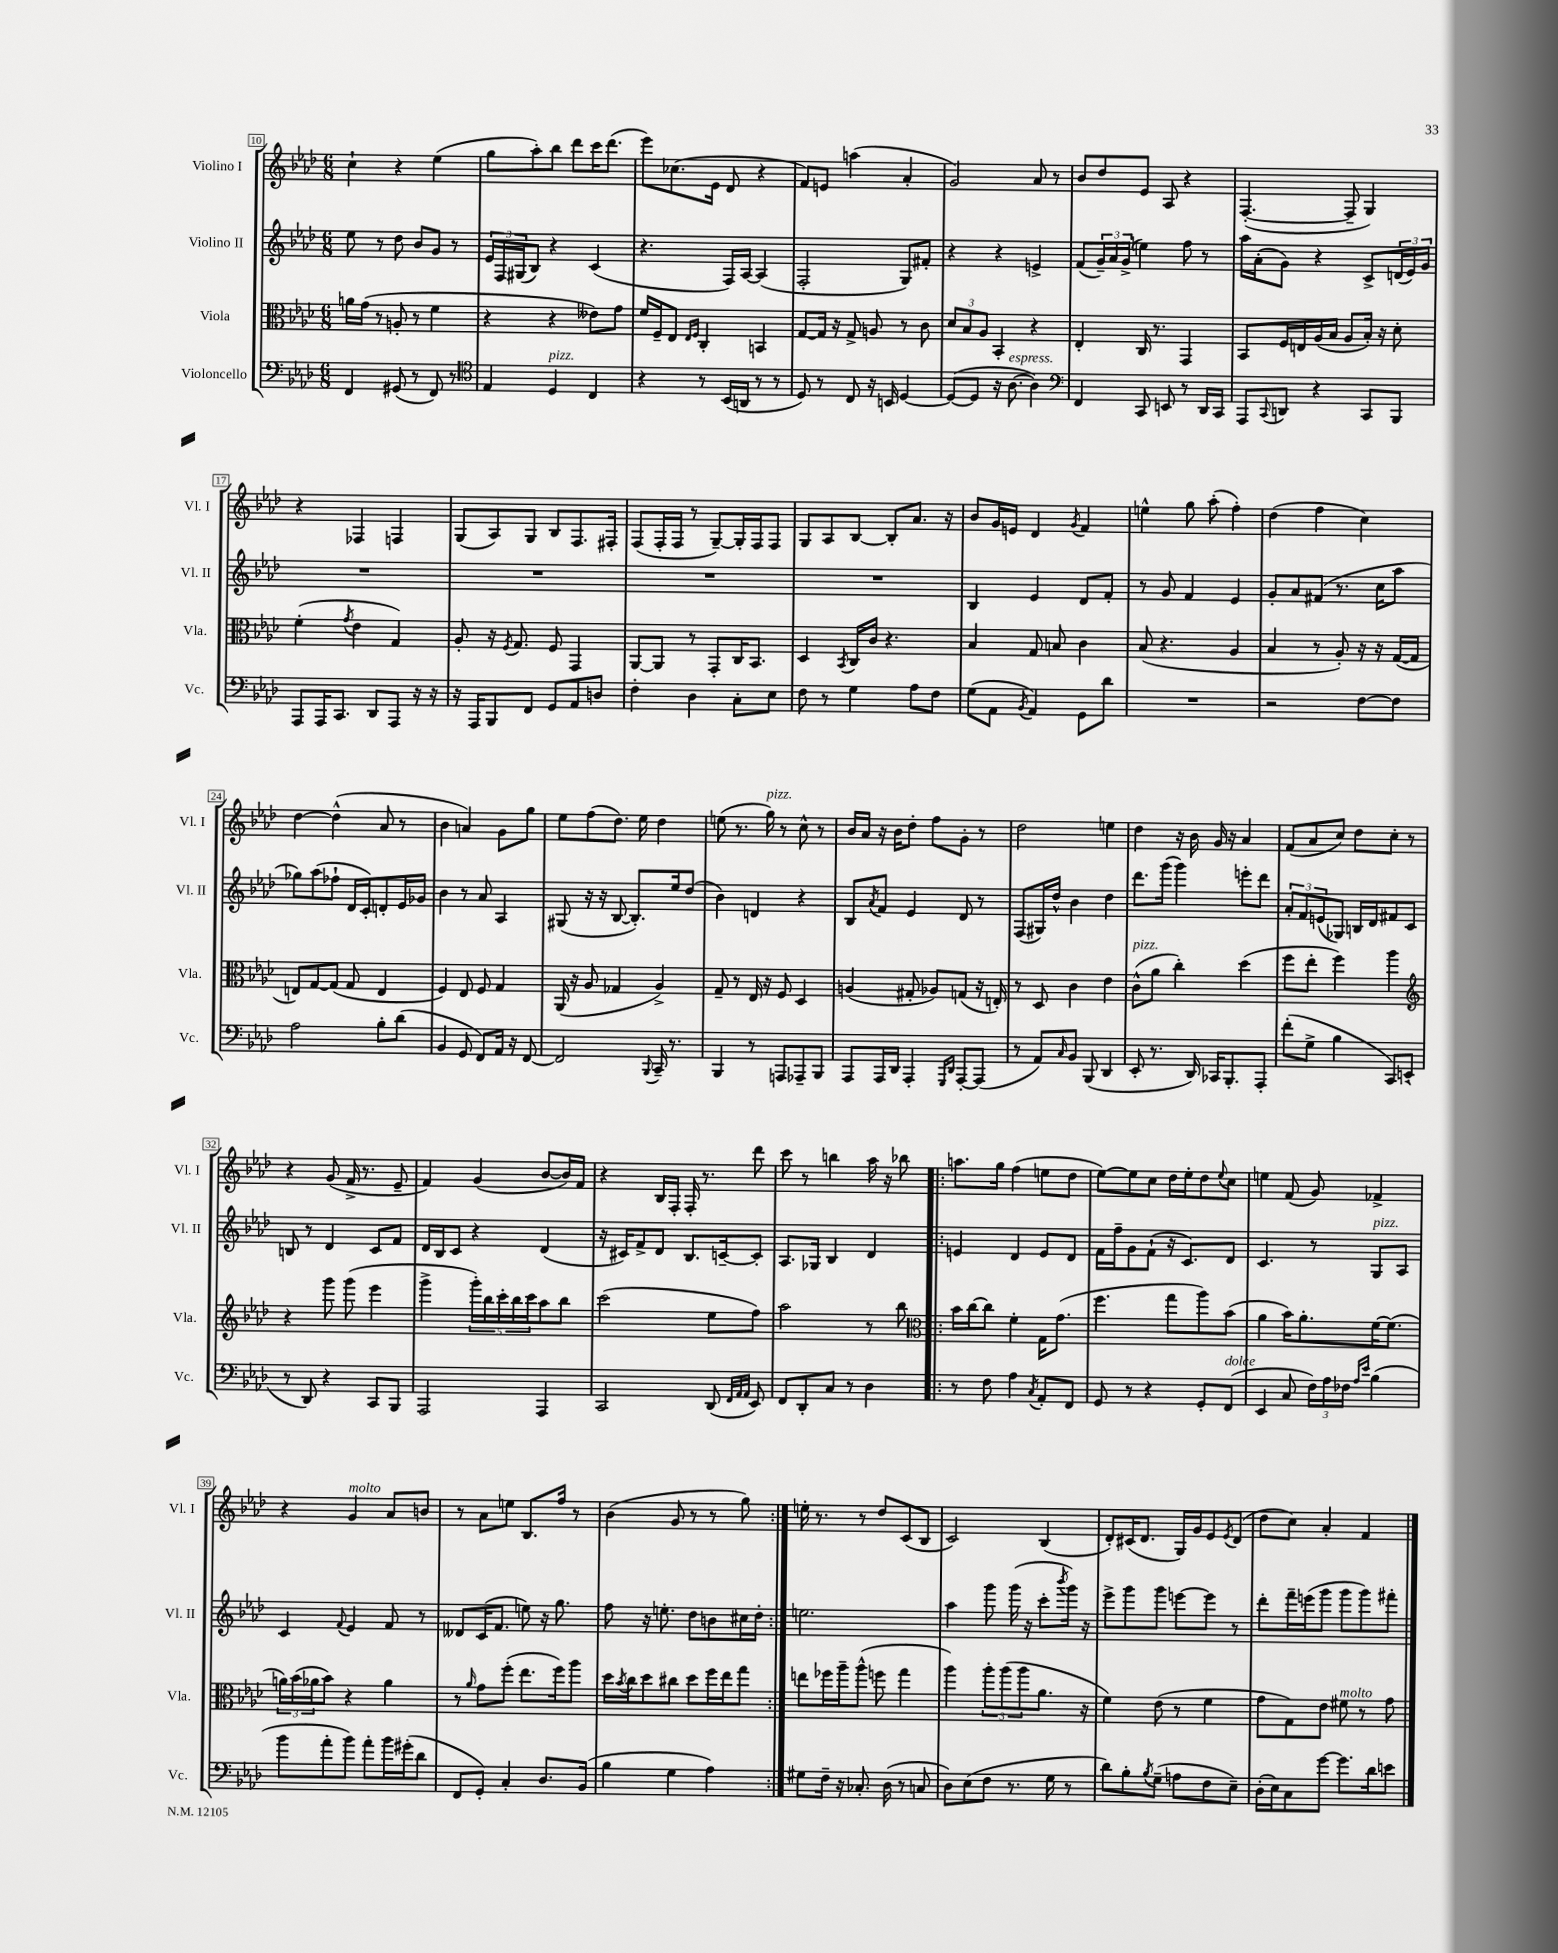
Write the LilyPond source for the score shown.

<<
\new StaffGroup <<
\new Staff = "s0" \with { instrumentName = "Violino I" shortInstrumentName = "Vl. I" } {
    \clef treble \key aes \major \numericTimeSignature \time 6/8
    c''4-! r4 ees''4( |
    g''8 aes''8-.) bes''8 des'''8 c'''16 des'''8.( |
    ees'''8) ces''8.( ees'16 des'8 r4 |
    f'8) e'8 a''4( aes'4-. |
    g'2) aes'8 r8 |
    bes'8 des''8 ees'8 aes8 r4 |
    f4.~-.( f8-- g4) |
    r4 fes4 f4 |
    g8( aes8) g8 bes8 f8. fis16-. |
    f8( f16-. f16 r8 g8~--) g16-. f16 f8 |
    g8 aes8 bes8~ bes8-. aes'8. r16 |
    bes'8 g'16 e'16 des'4 \acciaccatura { g'8 } f'4 |
    e''4-^ g''8 aes''8-.( f''4-.) |
    des''4( f''4 c''4) |
    des''4~ des''4-^( aes'8 r8 |
    bes'4 a'4) g'8 g''8 |
    ees''8 f''8( des''8.) ees''16 des''4 |
    e''8( r8. g''16^\markup { \italic "pizz." }) r8 c''8-^ r8 |
    bes'16 aes'16 r16 bes'16 des''8-. f''8 g'8-. r8 |
    des''2 e''4 |
    des''4 r16 bes'16 g'16 r16 aes'4 |
    f'8( aes'8 c''8) des''8 c''8-. r8 |
    r4 g'8( f'16-> r8. ees'8-- |
    f'4) g'4( bes'8~ bes'16) f'16 |
    r4 bes16 f16-. f16-. r8. des'''8 |
    c'''8 r8 b''4 aes''16 r16 bes''8 |
    \repeat volta 2 { a''8. g''16 f''4( e''8 des''8 |
    ees''8~) ees''8 c''8 des''16 ees''16-. des''8 \appoggiatura { ees''8 } c''8 |
    e''4 f'8( g'8) fes'4-> |
    r4 g'4^\markup { \italic "molto" } aes'8 b'8 |
    r8 aes'8 e''8 bes8. f''16 r8 |
    bes'4( g'8 r8 r8 g''8) | }
    e''16-. r8. r8 des''8 c'8( bes8 |
    c'2) bes4( |
    des'8-.) cis'16( des'8. g16) g'16 ees'8 \acciaccatura { ees'8 } des'8( |
    des''8 c''8) aes'4-. f'4 \bar "|." |
}
\new Staff = "s1" \with { instrumentName = "Violino II" shortInstrumentName = "Vl. II" } {
    \clef treble \key aes \major \numericTimeSignature \time 6/8
    ees''8 r8 des''8 bes'8 g'8 r8 |
    \tuplet 3/2 { ees'16 f16 gis16( } bes8) r4 c'4( |
    r4. f16) aes16~ aes4( |
    f2-. g8) fis'8-. |
    r4 r4 e'4-> |
    f'8( \tuplet 3/2 { g'16--) aes'16 g'16->( } e''4) f''8 r8 |
    aes''16 aes'16-.( g'8) r4 c'8-> \tuplet 3/2 { d'16( ees'16) g'16 } |
    R2. |
    R2. |
    R2. |
    R2. |
    bes4 ees'4 des'8 f'8-. |
    r8 g'8 f'4 ees'4 |
    g'8-. aes'8 fis'8( r8. c''16 aes''8 |
    ges''8) aes''8( fes''8-! des'16 c'16-.) d'8-. ees'16 ges'16 |
    bes'4 r8 aes'8 aes4 |
    gis8( r16 r16 bes8~ bes8.-.) ees''16 des''8( |
    bes'4) d'4 r4 |
    bes8 \acciaccatura { aes'8 } f'8 ees'4 des'8 r8 |
    f8( gis16) des''16-^ bes'4 des''4 |
    des'''8. g'''16( g'''4) e'''8-. des'''8 |
    \tuplet 3/2 { aes'8-. f'8 e'8( } ges8) b16 des'16 fis'8 c'8 |
    b8 r8 des'4 c'8 f'8 |
    des'16 bes16 c'8 r4 des'4( |
    r16 cis'16) f'8-> des'8 bes8. c'16~-- c'8-. |
    aes8. ges16 bes4 des'4 |
    \repeat volta 2 { e'4 des'4 e'8 des'8 |
    f'16 f''16-- g'8 f'8-!( r16 c'8.) des'8 |
    c'4. r8 g8^\markup { \italic "pizz." } aes8 |
    c'4 \appoggiatura { f'8 } ees'4 f'8 r8 |
    deses'8 c'16( f'8. e''8) r16 g''8. |
    f''8 r16 e''8.-. des''8 b'8 cis''16 des''16-. | }
    e''2. |
    aes''4 g'''8 g'''16( r16 c'''8-. \acciaccatura { bes'''8 } g'''16) r16 |
    ees'''8-> g'''8 g'''8 e'''8~ e'''8 r8 |
    des'''8-. f'''16-- e'''16( g'''8 g'''8 g'''8) fis'''8-. \bar "|." |
}
\new Staff = "s2" \with { instrumentName = "Viola" shortInstrumentName = "Vla." } {
    \clef alto \key aes \major \numericTimeSignature \time 6/8
    a'16 g'16( r8 a8-. r8 f'4 |
    r4 r4 eeses'8) g'8 |
    f'16 f16-- ees8 \grace { ees16 f16 } c4-. b,4 |
    g8~ g16 r16 g8-> a8 r8 c'8 |
    \tuplet 3/2 { des'8 bes8 aes8 } bes,4-. r4 |
    ees4-. c16 r8. g,4 |
    bes,8 f16 e16 aes16( bes16 aes8 bes16-.) r16 des'8-. |
    f'4-.( \acciaccatura { g'8 } ees'4 g4) |
    aes8-. r16 \acciaccatura { f8 } g8. f8 g,4 |
    aes,8~ aes,8 r8 g,8-. c16 bes,8. |
    des4 \acciaccatura { bes,8 } c16 c'16 r4. |
    bes4 g8 b8 c'4 |
    bes8( r4. aes4 |
    bes4 r8 aes8-.) r16 r16 g16~( g16 |
    e8) g8~ g8( g8 e4 |
    f4) ees8 f8 g4 |
    aes,16( r16 aes8 ges4 aes4->) |
    g8-- r8 ees16 r16 f8 des4 |
    a4( gis8-. aes8) g8( r16 e16-.) |
    r8 des8 c'4 ees'4 |
    c'8-^^\markup { \italic "pizz." }( aes'8 c''4-.) des''4( |
    f''8 ees''8-. f''4) aes''4 |
    \clef treble r4 g'''8 g'''8( ees'''4 |
    g'''4-> \tuplet 5/4 { g'''16-.) bes''16 c'''16-. bes''16 c'''16 } aes''8 bes''8 |
    c'''2( ees''8 f''8) |
    aes''2 r8 bes''8 |
    \repeat volta 2 { \clef alto bes'16 c''16~ c''8 f'4-. g16 g'8.( |
    f''4. g''8 aes''8) bes'8( |
    aes'4 bes'16) aes'8.-. f'16~ f'8.( |
    \tuplet 3/2 { a'16) bes'16( aes'16 } bes'8) r4 aes'4 |
    r8 \grace { aes'16 } g'8 f''8-.( ees''8. f''16) aes''8 |
    des''16 \acciaccatura { bes'8 } c''16 des''8 cis''8 des''8 f''16 ees''16 g''8 | }
    e''8 fes''16 aes''16-- aes''8-^( f''8 g''4 |
    aes''4) \tuplet 3/2 { aes''8-. aes''8( aes''8 } aes'8. r16 |
    f'4) ees'8( r8 f'4 |
    g'8 g8) ees'8 fis'8^\markup { \italic "molto" } r8 g'8 \bar "|." |
}
\new Staff = "s3" \with { instrumentName = "Violoncello" shortInstrumentName = "Vc." } {
    \clef bass \key aes \major \numericTimeSignature \time 6/8
    f,4 gis,8( r8 f,8) r8 |
    \clef tenor ees4 des4^\markup { \italic "pizz." } c4 |
    r4 r8 bes,16( a,16 r8 r8 |
    des8) r8 c8 r16 b,16 des4~ |
    des8~( des8 r16 aes8.~^\markup { \italic "espress." } aes4) |
    \clef bass f,4 c,8 e,8 r8 des,16 c,16 |
    aes,,8 \appoggiatura { c,8 } d,8 r4 c,8 bes,,8 |
    aes,,8 aes,,16 c,8. des,8 aes,,8 r16 r16 |
    r16 aes,,16 bes,,8 f,8 g,8 aes,8 d8 |
    f4-. des4 c8-. ees8 |
    f8 r8 g4 aes8 f8 |
    g8( aes,8 \acciaccatura { bes,8 } aes,4) g,8 des'8 |
    R2. |
    r2 f8~ f8 |
    aes2 bes8-. des'8( |
    bes,4 g,8 f,8) aes,16 r16 f,8~ |
    f,2 \appoggiatura { bes,,8 } c,16-- r8. |
    bes,,4 r8 a,,8 aes,,8-- bes,,8 |
    aes,,8 aes,,16 des,16 aes,,4-. \grace { g,,16 des,16 } aes,,8~-. aes,,8( |
    r8 aes,8) \grace { c16 } bes,8 bes,,8( des,4 |
    ees,8-. r8. des,16) ces,16 bes,,8.-. aes,,8-. |
    f'8-.( g8-> bes4 c,8) e,8-.( |
    r8 des,8) r4 c,8 bes,,8 |
    aes,,2 aes,,4 |
    c,2 des,8( \grace { f,32 aes,32 aes,32 } ees,8) |
    f,8 des,8-. c8 r8 des4 |
    \repeat volta 2 { r8 f8 aes4 \acciaccatura { c8 } aes,8-. f,8 |
    g,8 r8 r4 g,8-. f,8^\markup { \italic "dolce" }( |
    ees,4 c8 \tuplet 3/2 { f16) aes16 fes16 } \grace { aes16 ees'16 } bes4( |
    bes'8 aes'8-. bes'8) aes'8-. bes'16 gis'16-.( des'8 |
    f,8 g,8-.) c4-. des8. bes,16( |
    bes4 g4 aes4) | }
    gis8 f16-- r16 ces8.-. des16( r8 c8 |
    des8) ees8( f8 r8. g16 r8 |
    des'8) bes8-. \acciaccatura { bes8 } g8--( a8 f8 ees8--) |
    des16-.( ees16) c8 g'8~ g'8. des'16 e'8 \bar "|." |
}
>>
>>
\layout { \context { \Score currentBarNumber = #10 \override BarNumber.stencil = #(make-stencil-boxer 0.1 0.3 ly:text-interface::print) } }
